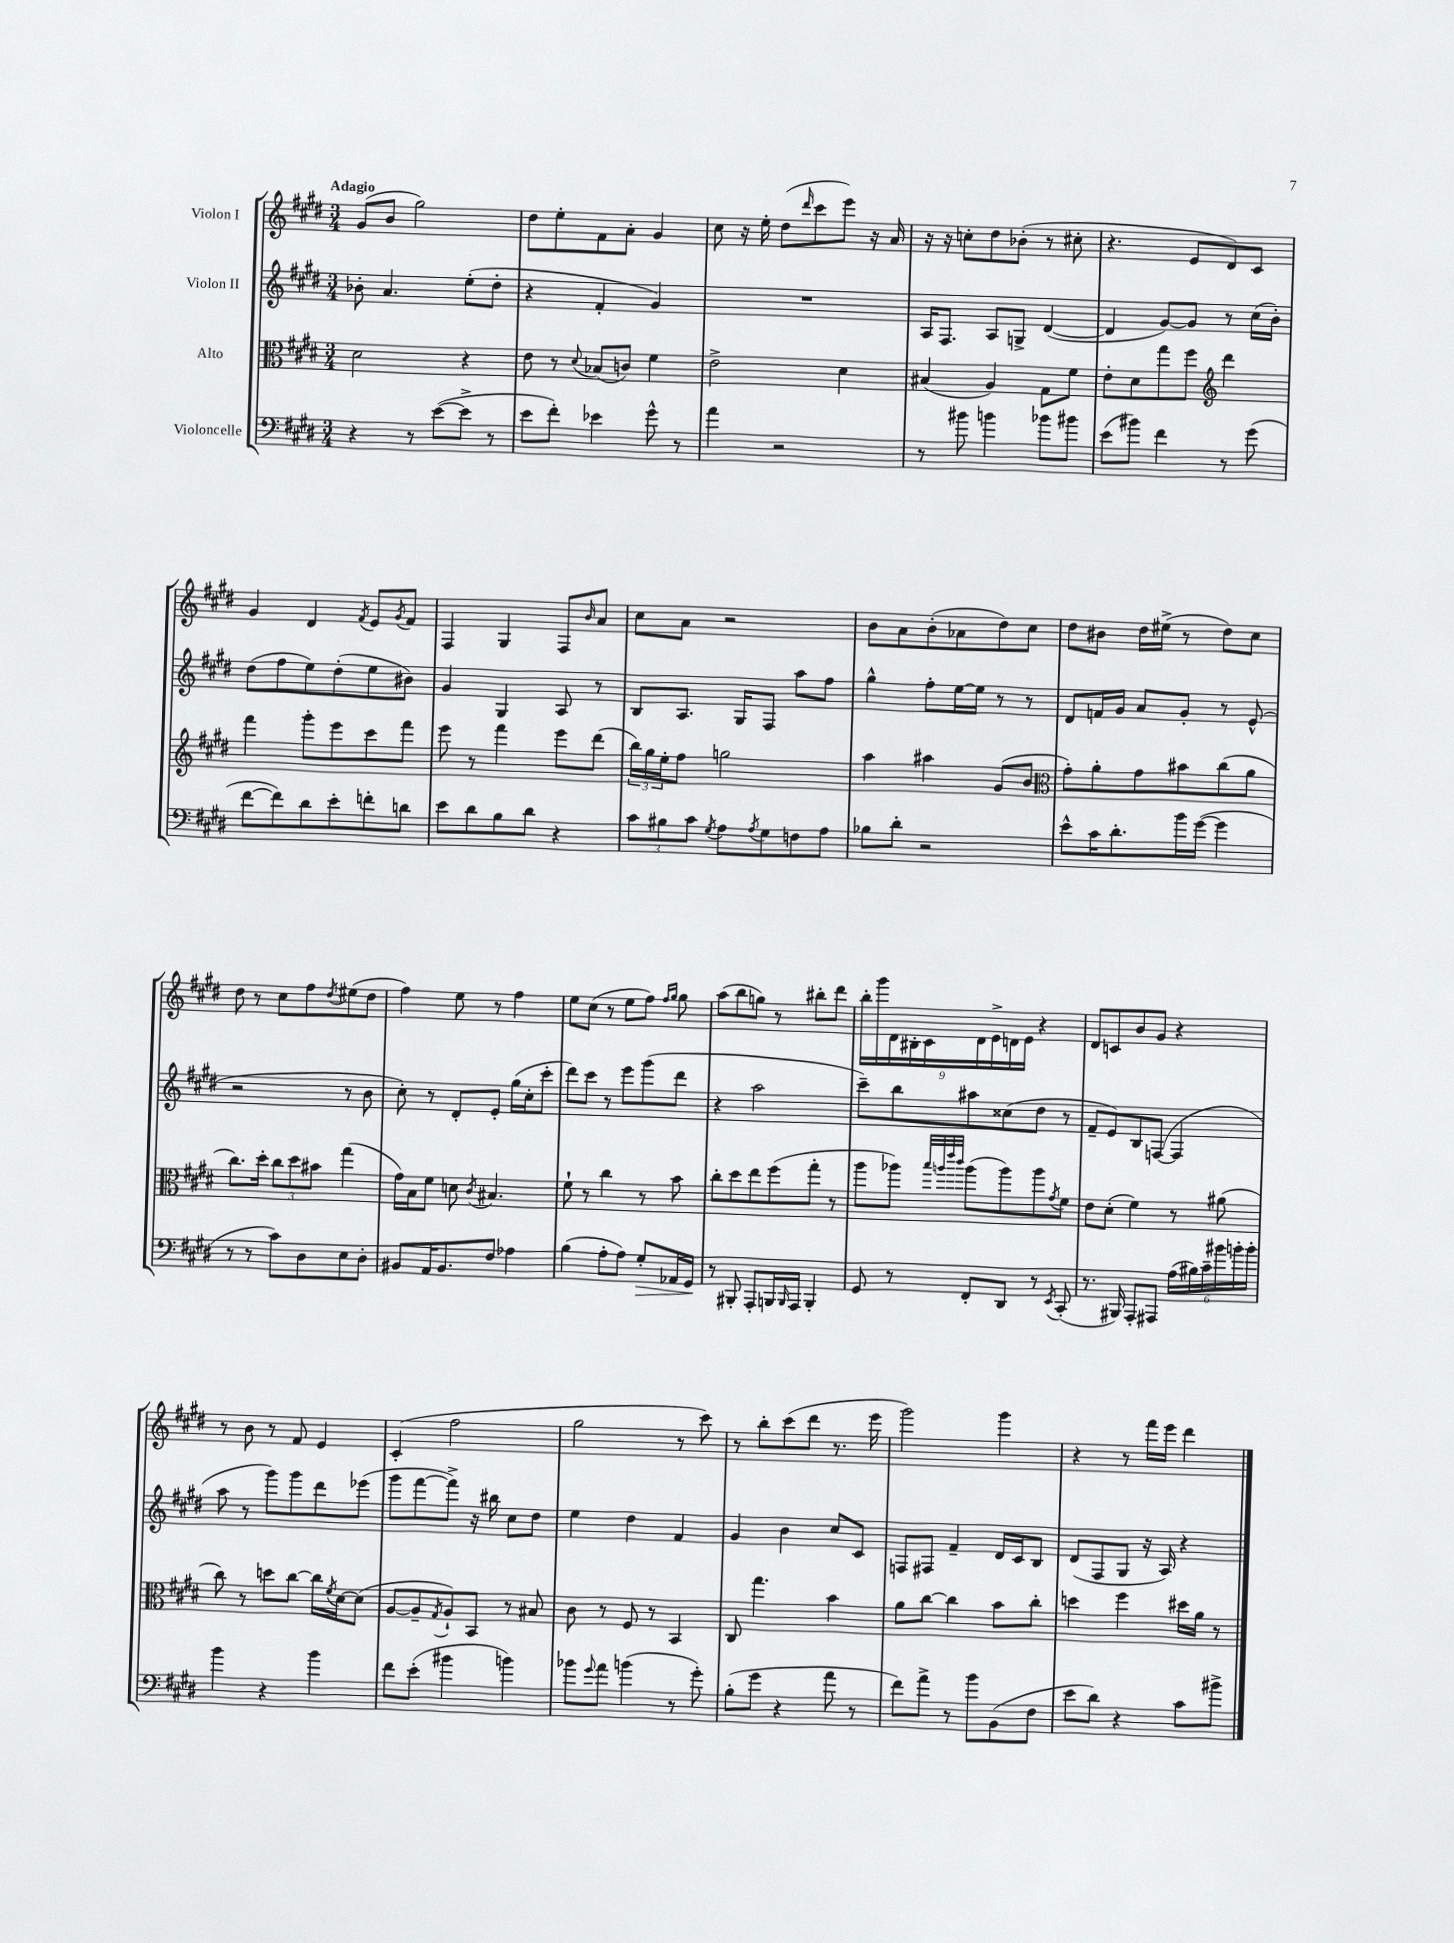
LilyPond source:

<<
\new StaffGroup <<
\new Staff = "s0" \with { instrumentName = "Violon I" } {
    \clef treble \key e \major \numericTimeSignature \time 3/4 \tempo "Adagio"
    gis'8( b'8 gis''2) |
    dis''8 e''8-. fis'8 a'8-. gis'4 |
    cis''8 r16 e''16-. dis''8( \grace { dis'''16 } cis'''8 e'''8) r16 a'16 |
    r16 r16 c''8-. dis''8 bes'8-.( r8 cis''8-. |
    r4. e'8 dis'8) cis'8 |
    gis'4 dis'4 \acciaccatura { fis'8 } e'8 \acciaccatura { gis'8 } fis'8 |
    fis4 gis4 fis8 \grace { b'16 } a'8 |
    cis''8 a'8 r2 |
    b'8 a'8 b'8-.( aes'8 dis''8) cis''8 |
    dis''8 bis'8 dis''16 eis''16->( r8 dis''8) cis''8 |
    dis''8 r8 cis''8 fis''8 \acciaccatura { dis''8 } eis''8( dis''8 |
    fis''4) e''8 r8 fis''4 |
    e''8 cis''8( r8 e''8 fis''8) \grace { fis''16 gis''16 } gis''8 |
    a''8( b''8 g''8) r8 bis''8-. dis'''8 |
    \tuplet 9/8 { b''16-. gis'''16 dis'16 bis16-. cis'16 dis'16 e'16-> d'16 e'16 } r4 |
    dis'8 c'8 b'8 gis'8 r4 |
    r8 b'8 r8 fis'8 e'4 |
    cis'4-.( fis''2 |
    gis''2 r8 cis'''8) |
    r8 b''8-. cis'''8( dis'''8 r8. e'''16 |
    gis'''2) gis'''4 |
    r4 r8 fis'''16 e'''16 dis'''4 \bar "|." |
}
\new Staff = "s1" \with { instrumentName = "Violon II" } {
    \clef treble \key e \major \numericTimeSignature \time 3/4
    bes'8-. a'4. e''8-.( dis''8-. |
    r4 fis'4-. gis'4) |
    R2. |
    a16 fis8. a8 g8-> dis'4~( |
    dis'4 gis'8~) gis'8 r8 cis''16( b'16-.) |
    dis''8( fis''8 e''8) dis''8-.( e''8 bis'8) |
    gis'4 gis4 a8 r8 |
    b8 a8. gis16 fis8 a''8 fis''8 |
    gis''4-^ fis''8-. e''16~ e''16 r8 r8 |
    dis'8 f'16 gis'16 a'8 gis'8-. r8 e'8-^( |
    r2 r8 b'8 |
    cis''8-.) r8 dis'8-. e'8-. gis''16( cis''16-. cis'''8-. |
    dis'''8) cis'''8 r8 e'''8 gis'''8( dis'''8 |
    r4 a''2 |
    cis'''8--) b''8 ais''8 cisis''8( dis''8 r8 |
    fis'8-- e'8) b8 f8~( f4 |
    a''8 r8 gis'''8) gis'''8 dis'''8 ees'''8( |
    gis'''8 fis'''8~ fis'''8->) r16 bis''16 cis''8 dis''8 |
    e''4 dis''4 fis'4 |
    gis'4 b'4 cis''8 cis'8 |
    f8 fis8 fis'4-- dis'16 cis'16 b8 |
    dis'8( fis8 gis8 r16 a16) r4 \bar "|." |
}
\new Staff = "s2" \with { instrumentName = "Alto" } {
    \clef alto \key e \major \numericTimeSignature \time 3/4
    dis'2 r4 |
    e'8 r8 \appoggiatura { dis'8 } bes8( c'8) fis'4 |
    e'2-> dis'4 |
    bis4( a4) gis8 fis'8 |
    e'8-. dis'8 gis''8 fis''8 \clef treble dis'''4 |
    fis'''4 gis'''8-. e'''8 cis'''8 fis'''8 |
    e'''8 r8 fis'''4 e'''8 dis'''8( |
    \tuplet 3/2 { b''16) gis''16 e''16-. } fis''8 g''2 |
    a''4 ais''4 gis'8( b'8 |
    \clef alto gis'8-.) a'8-. gis'8 bis'8 cis''8( a'8 |
    cis''8.) dis''16-. \tuplet 3/2 { cis''8 dis''8 bis'8 } gis''4( |
    gis'16) b16 fis'8 d'8 \acciaccatura { cis'8 } bis4. |
    fis'8-! r8 cis''4 r8 b'8 |
    cis''8-. dis''8 e''8 fis''8( gis''8-. r8 |
    a''8 aes''8) \grace { b''32 a''32 e'''32 cis'''32 } a''8( a''8) a''8 \acciaccatura { gis'8 } fis'8 |
    e'8 dis'8-.( fis'4) r8 ais'8( |
    cis''8) r8 d''8 cis''8~ cis''16 \acciaccatura { fis'8 } dis'16~ dis'8( |
    a8~ a8-- \acciaccatura { gis8 } a8-!) b,8 r8 bis8 |
    cis'8 r8 fis8 r8 b,4 |
    cis8 gis''4. b'4 |
    a'8 cis''8~ cis''4 b'8 cis''8-. |
    d''4 fis''4 dis''16 a'16 r8 \bar "|." |
}
\new Staff = "s3" \with { instrumentName = "Violoncelle" } {
    \clef bass \key e \major \numericTimeSignature \time 3/4
    r4 r8 e'8~( e'8-> r8 |
    e'8 fis'8-.) ees'4 gis'8-^ r8 |
    a'4 r2 |
    r8 bis'8 b'4 bes'8 bis'8 |
    e'8( bis'8) fis'4 r8 gis'8( |
    fis'8~ fis'8) dis'8 e'8-. f'8-. d'8 |
    e'8 dis'8 b8 dis'8 r4 |
    \tuplet 3/2 { cis'8 bis8 cis'8 } \acciaccatura { gis8 } a8 \acciaccatura { a8 } gis8 f8 a8 |
    bes8 dis'8-. r2 |
    e'8-^ cis'16 dis'8.-. b'16 gis'16~( gis'4 |
    r8 r8 cis'8) dis8 e8 dis8-. |
    bis,8 a,16 bis,8. fis8 aes4 |
    b4( a8-. a8) gis8-.\> aes,16 gis,16\! |
    r8 bis,,8-. a,,8-. b,,16 \grace { b,,16 } a,,16 b,,4-. |
    gis,8 r8 fis,8-. dis,8 r8 \acciaccatura { e,8 } cis,8-.( |
    r8. bis,,16) a,,8-. ais,,8 \tuplet 6/4 { a16( bis16) cis'16-- bis'16 b'16-. b'16-. } |
    b'4 r4 b'4 |
    fis'8 e'8-.( bis'4 b'4) |
    bes'8 \appoggiatura { gis'8 } a'8 b'4( r8 gis'8-.) |
    b8-.( gis'8 r4 a'8 r8 |
    fis'8) a'8-> r8 b'8 b,8( fis8 |
    e'8 dis'8) r4 cis'8 bis'8-> \bar "|." |
}
>>
>>
\layout { \context { \Score \remove "Bar_number_engraver" } }
